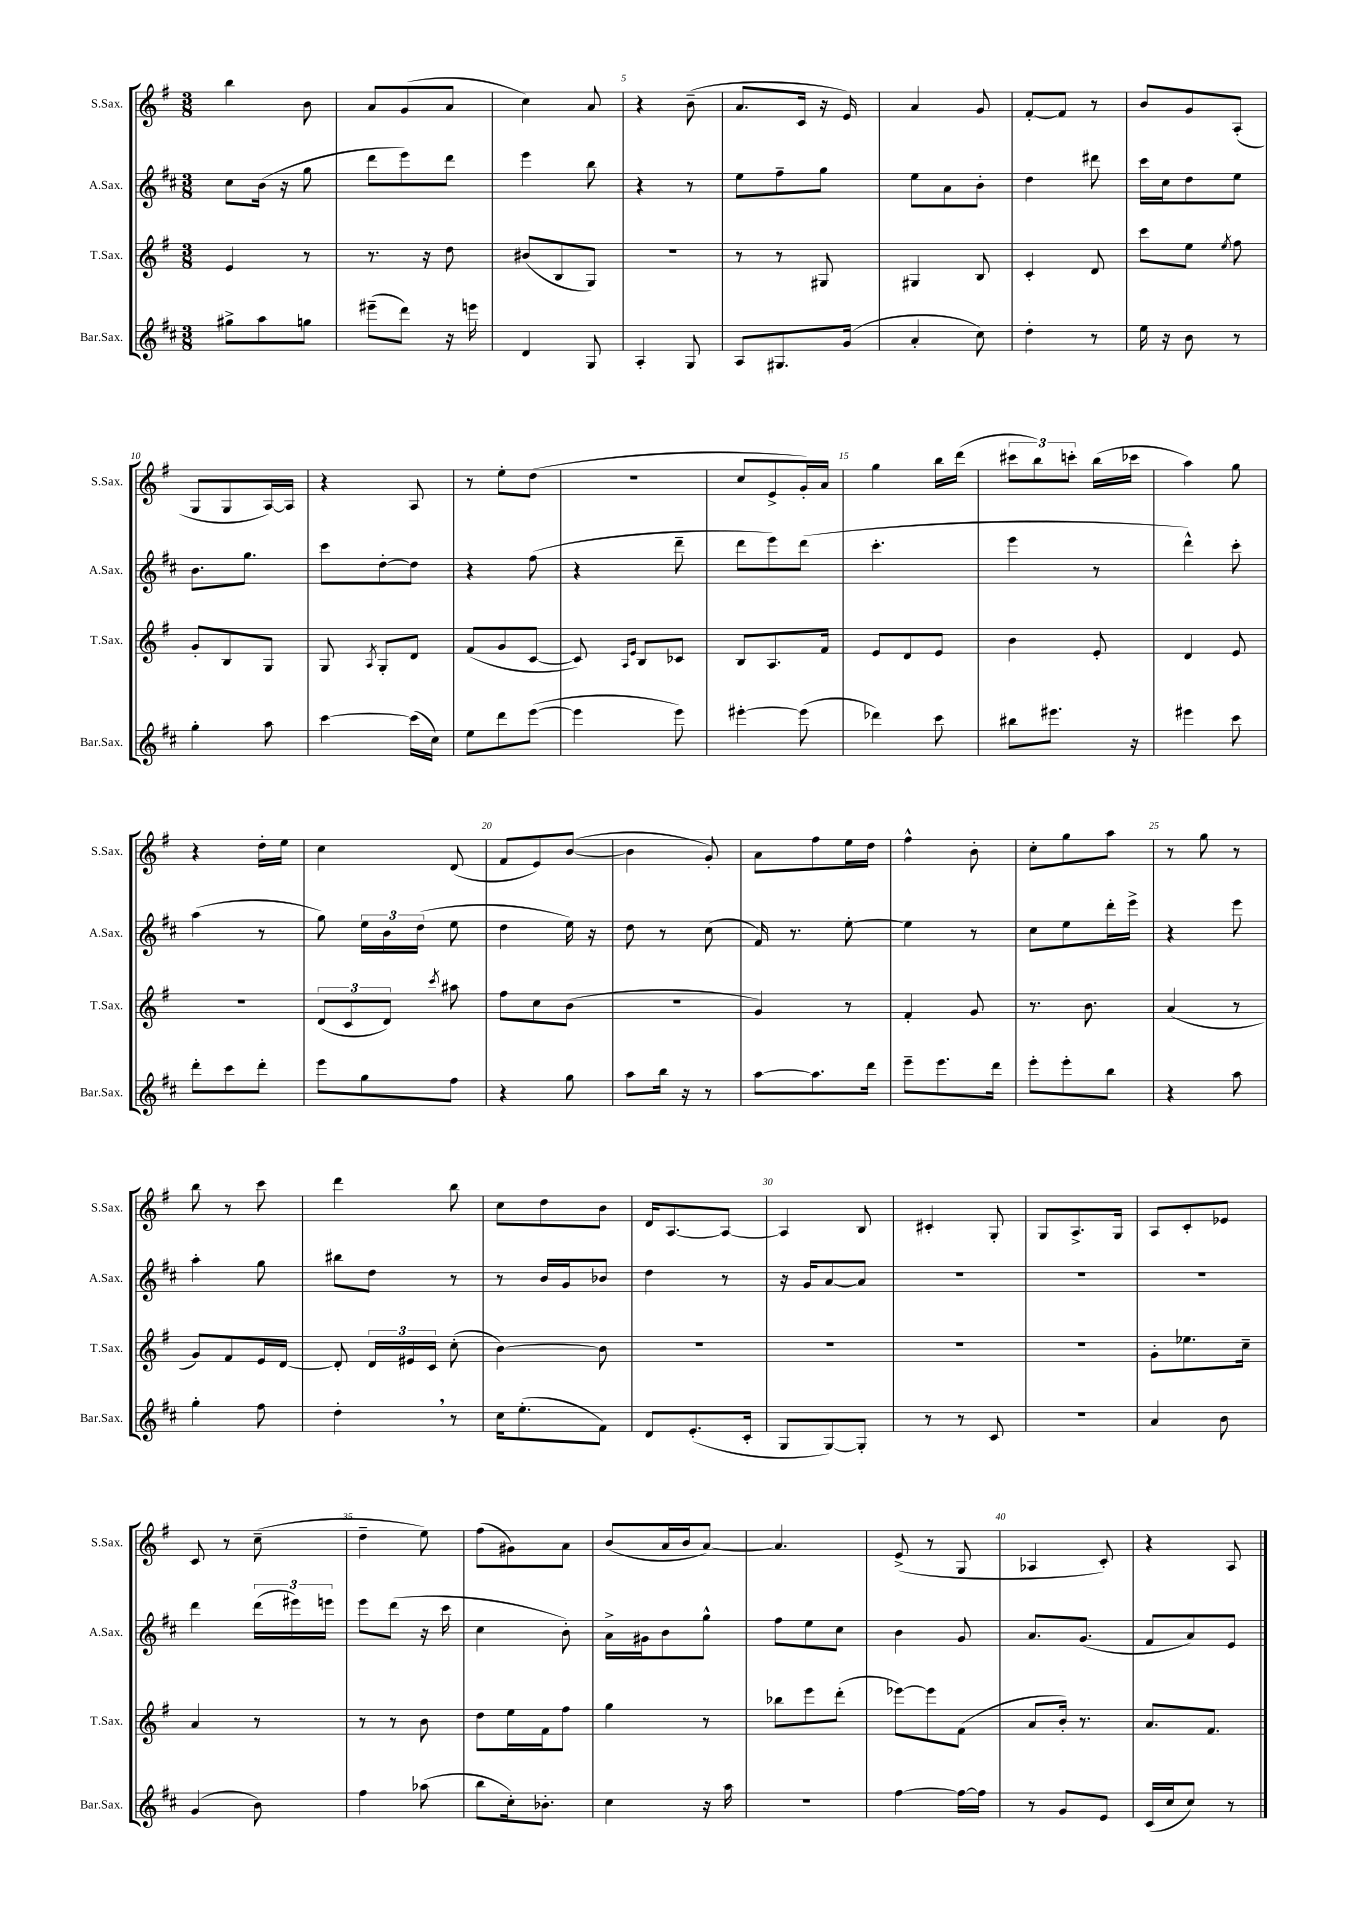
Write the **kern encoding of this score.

**kern	**kern	**kern	**kern
*staff4	*staff3	*staff2	*staff1
*clefG2	*clefG2	*clefG2	*clefG2
*k[f#c#]	*k[f#]	*k[f#c#]	*k[f#]
*M3/8	*M3/8	*M3/8	*M3/8
8gg#^	4e	8cc#	4bb
8aa	.	(16b	.
.	.	16r	.
8gg	8r	8gg	8b
=	=	=	=
(8eee#~	8.r	8ddd	8a
8ddd)	.	8eee)	(8g
.	16r	.	.
16r	8dd	8ddd	8a
16eee	.	.	.
=	=	=	=
4d	(8b#	4eee	4cc)
.	8B	.	.
8G	8G)	8bb	8a
=	=	=	=
4A'	4.r	4r	4r
8G	.	8r	(8b~
=	=	=	=
8A	8r	8ee	8.a
8.G#	8r	8ff#~	.
.	.	.	16c
.	8G#	8gg	16r
(16g	.	.	16e)
=	=	=	=
4a'	4G#	8ee	4a
.	.	8a	.
8cc#)	8B	8b'	8g
=	=	=	=
4dd'	4c'	4dd	[8f#'
.	.	.	8f#]
8r	8d	8ddd#	8r
=	=	=	=
16ee	8ccc	16ccc#	8b
16r	.	16cc#	.
8b	8ee	8dd	8g
.	8qee	.	.
8r	8ff#	8ee	(8A'
=	=	=	=
4gg'	8g'	8.b	8G
.	8B	.	8G
.	.	8.gg	.
8aa	8G	.	[16A)
.	.	.	16A]
=	=	=	=
[4ccc#	8G	8ccc#	4r
.	8qA	.	.
.	8G'	[8dd'	.
(16ccc#]	8d	8dd]	8A
16cc#)	.	.	.
=	=	=	=
8ee	(8f#	4r	8r
8ddd	8g	.	8ee'
([8eee	[8c	(8ff#	(8dd
=	=	=	=
4eee]	8c])	4r	4.r
.	16qqA	.	.
.	16qqe	.	.
.	8B	.	.
8eee)	8c-	8ddd~	.
=	=	=	=
[4eee#'	8B	8ddd	8cc
.	8.A	8eee)	8e^
(8eee#]	.	(8ddd	16g')
.	16f#	.	16a
=	=	=	=
4ddd-)	8e	4.ccc#'	4gg
.	8d	.	.
8ccc#	8e	.	16bb
.	.	.	(16ddd
=	=	=	=
8bb#	4b	4eee	12ccc#
.	.	.	12bb)
8.eee#	.	.	.
.	.	.	12ccc'
.	8e'	8r	(16bb
16r	.	.	16ccc-
=	=	=	=
4eee#	4d	4ddd^^)	4aa)
8ccc#	8e	8ccc#'	8gg
=	=	=	=
8ddd'	4.r	(4aa	4r
8ccc#	.	.	.
8ddd'	.	8r	16dd'
.	.	.	16ee
=	=	=	=
8eee	(12d	8gg)	4cc
.	12c	.	.
8gg	.	24ee	.
.	12d)	24b	.
.	.	(24dd	.
.	8qccc	.	.
8ff#	8aa#	8ee	(8d
=	=	=	=
4r	8ff#	4dd	8f#
.	8cc	.	8e)
8gg	(8b	16ee)	([8b
.	.	16r	.
=	=	=	=
8aa	4.r	8dd	4b]
16bb	.	8r	.
16r	.	.	.
8r	.	(8cc#	8g')
=	=	=	=
[8aa	4g)	16f#)	8a
.	.	8.r	.
8.aa]	.	.	8ff#
.	8r	[8ee'	16ee
16ddd	.	.	16dd
=	=	=	=
8eee~	4f#'	4ee]	4ff#^^
8.eee	.	.	.
.	8g	8r	8b'
16ddd	.	.	.
=	=	=	=
8eee'	8.r	8cc#	8cc'
8eee'	.	8ee	8gg
.	8.b	.	.
8bb	.	16ddd'	8aa
.	.	16eee^	.
=	=	=	=
4r	(4a	4r	8r
.	.	.	8gg
8aa	8r	8eee	8r
=	=	=	=
4gg'	8g)	4aa'	8bb
.	8f#	.	8r
8ff#	16e	8gg	8ccc
.	[16d	.	.
=	=	=	=
4dd'	8d']	8bb#	4ddd
.	24d	8dd	.
.	24e#	.	.
.	24c	.	.
8r	(8cc'	8r	8bb
=	=	=	=
16cc#	[4b)	8r	8cc
(8.ee'	.	.	.
.	.	16b	8dd
.	.	16g	.
8f#)	8b]	8b-	8b
=	=	=	=
8d	4.r	4dd	16d
.	.	.	[8.A
(8.e'	.	.	.
.	.	8r	8A_
16c#'	.	.	.
=	=	=	=
8G	4.r	16r	4A]
.	.	16g	.
[8G)	.	[8a	.
8G']	.	8a]	8B
=	=	=	=
8r	4.r	4.r	4c#'
8r	.	.	.
8c#	.	.	8G'
=	=	=	=
4.r	4.r	4.r	8G
.	.	.	8.A^
.	.	.	16G
=	=	=	=
4a	8g'	4.r	8A
.	8.ee-	.	8c'
8b	.	.	8e-
.	16cc~	.	.
=	=	=	=
(4g	4a	4ddd	8c
.	.	.	8r
8b)	8r	(24ddd	(8cc~
.	.	24eee#)	.
.	.	24eee	.
=	=	=	=
4ff#	8r	8eee	4dd~
.	8r	(8ddd	.
(8aa-	8b	16r	8ee)
.	.	16ccc#	.
=	=	=	=
8bb	8dd	4cc#	(8ff#
16cc#')	16ee	.	8g#)
8.b-'	16f#	.	.
.	8ff#	8b')	8a
=	=	=	=
4cc#	4gg	16a^	(8b
.	.	16g#	.
.	.	8b	16a
.	.	.	16b
16r	8r	8gg^^	[8a)
16aa	.	.	.
=	=	=	=
4.r	8bb-	8ff#	4.a]
.	8eee	8ee	.
.	(8ddd'	8cc#	.
=	=	=	=
[4ff#	[8eee-)	4b	(8e^
.	8eee-]	.	8r
16ff#_	(8f#	8g	8G
16ff#]	.	.	.
=	=	=	=
8r	8a	8.a	4A-
8g	16b')	.	.
.	8.r	(8.g	.
8e	.	.	8c')
=	=	=	=
(16c#	8.a	8f#	4r
16cc#	.	.	.
8cc#)	.	8a)	.
.	8.f#	.	.
8r	.	8e	8A
==	==	==	==
*-	*-	*-	*-
